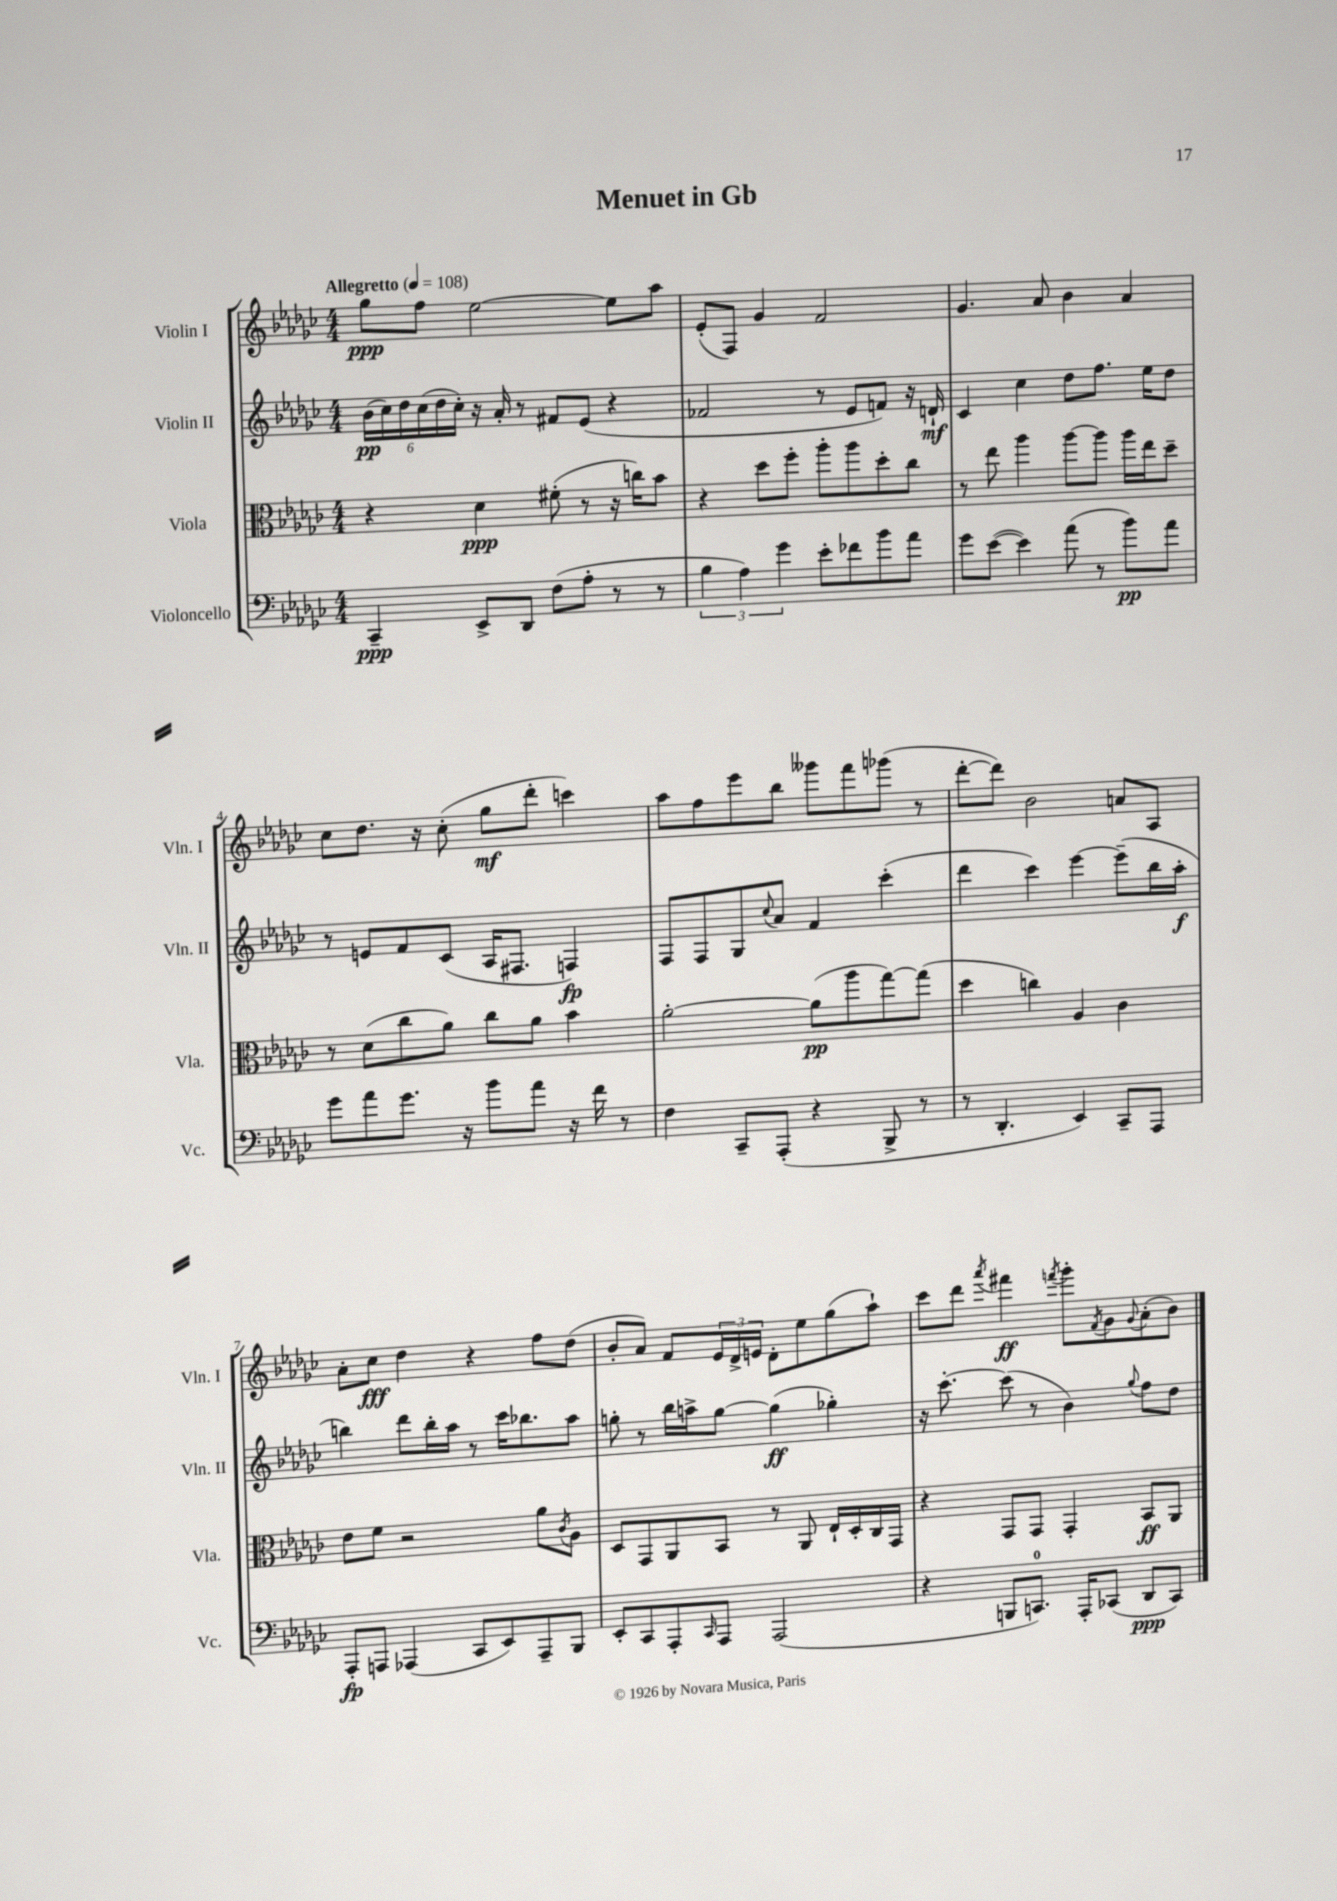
\header { title = "Menuet in Gb" }
<<
\new StaffGroup <<
\new Staff = "s0" \with { instrumentName = "Violin I" shortInstrumentName = "Vln. I" } {
    \clef treble \key ges \major \numericTimeSignature \time 4/4 \tempo "Allegretto" 4 = 108
    ges''8\ppp f''8 ees''2~ ees''8 aes''8 |
    ees'8-.( f8) ges'4 f'2 |
    ges'4. aes'8 bes'4 aes'4 |
    ces''8 des''8. r16 ces''8-.( ges''8\mf des'''8-. c'''4) |
    aes''8 f''8 ees'''8 bes''8 geses'''8 f'''8 ges'''8( r8 |
    des'''8~-. des'''8) bes'2 a'8 aes8 |
    aes'8-. ces''8\fff des''4 r4 f''8 des''8( |
    bes'8-. aes'8) f'8 \tuplet 3/2 { ees'16 des'16-> e'16 } des'8-. ees''8 ges''8( aes''8-!) |
    ces'''8 des'''8 \acciaccatura { aes'''8 } fis'''4\ff \acciaccatura { f'''8 } ges'''8-. \acciaccatura { f'8 } ges'8 \appoggiatura { ges'8 } aes'8-.( bes'8) \bar "|." |
}
\new Staff = "s1" \with { instrumentName = "Violin II" shortInstrumentName = "Vln. II" } {
    \clef treble \key ges \major \numericTimeSignature \time 4/4
    \tuplet 6/4 { bes'16\pp( ces''16) des''16 ces''16( des''16 ces''16-.) } r16 aes'16-. r8 fis'8 ees'8( r4 |
    fes'2 r8 ees'8 f'8) r16 d'16-!\mf |
    ces'4 ces''4 des''8 f''8. ees''16 des''8 |
    r8 e'8 f'8 ces'8( aes16 fis8. f4\fp) |
    f8 f8 ges8 \appoggiatura { ces''8 } aes'8 f'4 ces'''4-.( |
    des'''4 ces'''4) ees'''4~ ees'''8--( bes''16 aes''16-.\f |
    b''4) des'''8 b''16-. aes''16 r8 ces'''16 bes''8. aes''8 |
    g''8-. r8 bes''16 a''16-> g''8~ g''4\ff( ges''4-.) |
    r16 ces'''8.~-. ces'''8( r8 bes'4) \appoggiatura { ges''8 } f''8 des''8 \bar "|." |
}
\new Staff = "s2" \with { instrumentName = "Viola" shortInstrumentName = "Vla." } {
    \clef alto \key ges \major \numericTimeSignature \time 4/4
    r4 des'4\ppp fis'8-.( r8 r16 c''16) bes'8 |
    r4 des''8 f''8-. aes''8-. aes''8 des''8-. ces''8 |
    r8 ees''8 aes''4 aes''8~ aes''8 aes''16 ees''16 des''8-- |
    r8 des'8( ces''8 aes'8) ces''8 aes'8 bes'4 |
    aes'2~-. aes'8\pp( aes''8 ges''8~) ges''8( |
    des''4 c''4) aes4 ces'4 |
    ees'8 f'8 r2 aes'8 \acciaccatura { ces'8 } aes8 |
    des8 ges,8 aes,8 bes,8 r8 aes,8 ees16-! des16-. ces16 ges,16 |
    r4 ges,8 ges,8 ges,4-. bes,8\ff aes,8 \bar "|." |
}
\new Staff = "s3" \with { instrumentName = "Violoncello" shortInstrumentName = "Vc." } {
    \clef bass \key ges \major \numericTimeSignature \time 4/4
    ces,4--\ppp ees,8-> des,8 f8( aes8-. r8 r8 |
    \tuplet 3/2 { bes4 aes4) ges'4 } ees'8-. fes'8 bes'8 aes'8 |
    ges'8 ees'8~( ees'4) aes'8( r8 bes'8\pp) aes'8 |
    ges'8 aes'8 ges'8. r16 bes'8 aes'8 r16 f'16 r8 |
    f4 ces,8-- aes,,8-.( r4 bes,,8-> r8 |
    r8 des,4.-. ees,4) ces,8-- aes,,8 |
    aes,,8-.\fp a,,8 aes,,4( ces,8 ees,8) aes,,8-- bes,,8 |
    ees,8-. ces,8 aes,,8-. \grace { ces,16 } aes,,8 aes,,2( |
    r4 b,,8 c,8.-0) aes,,16-. ces,8( des,8\ppp ces,8) \bar "|." |
}
>>
>>
